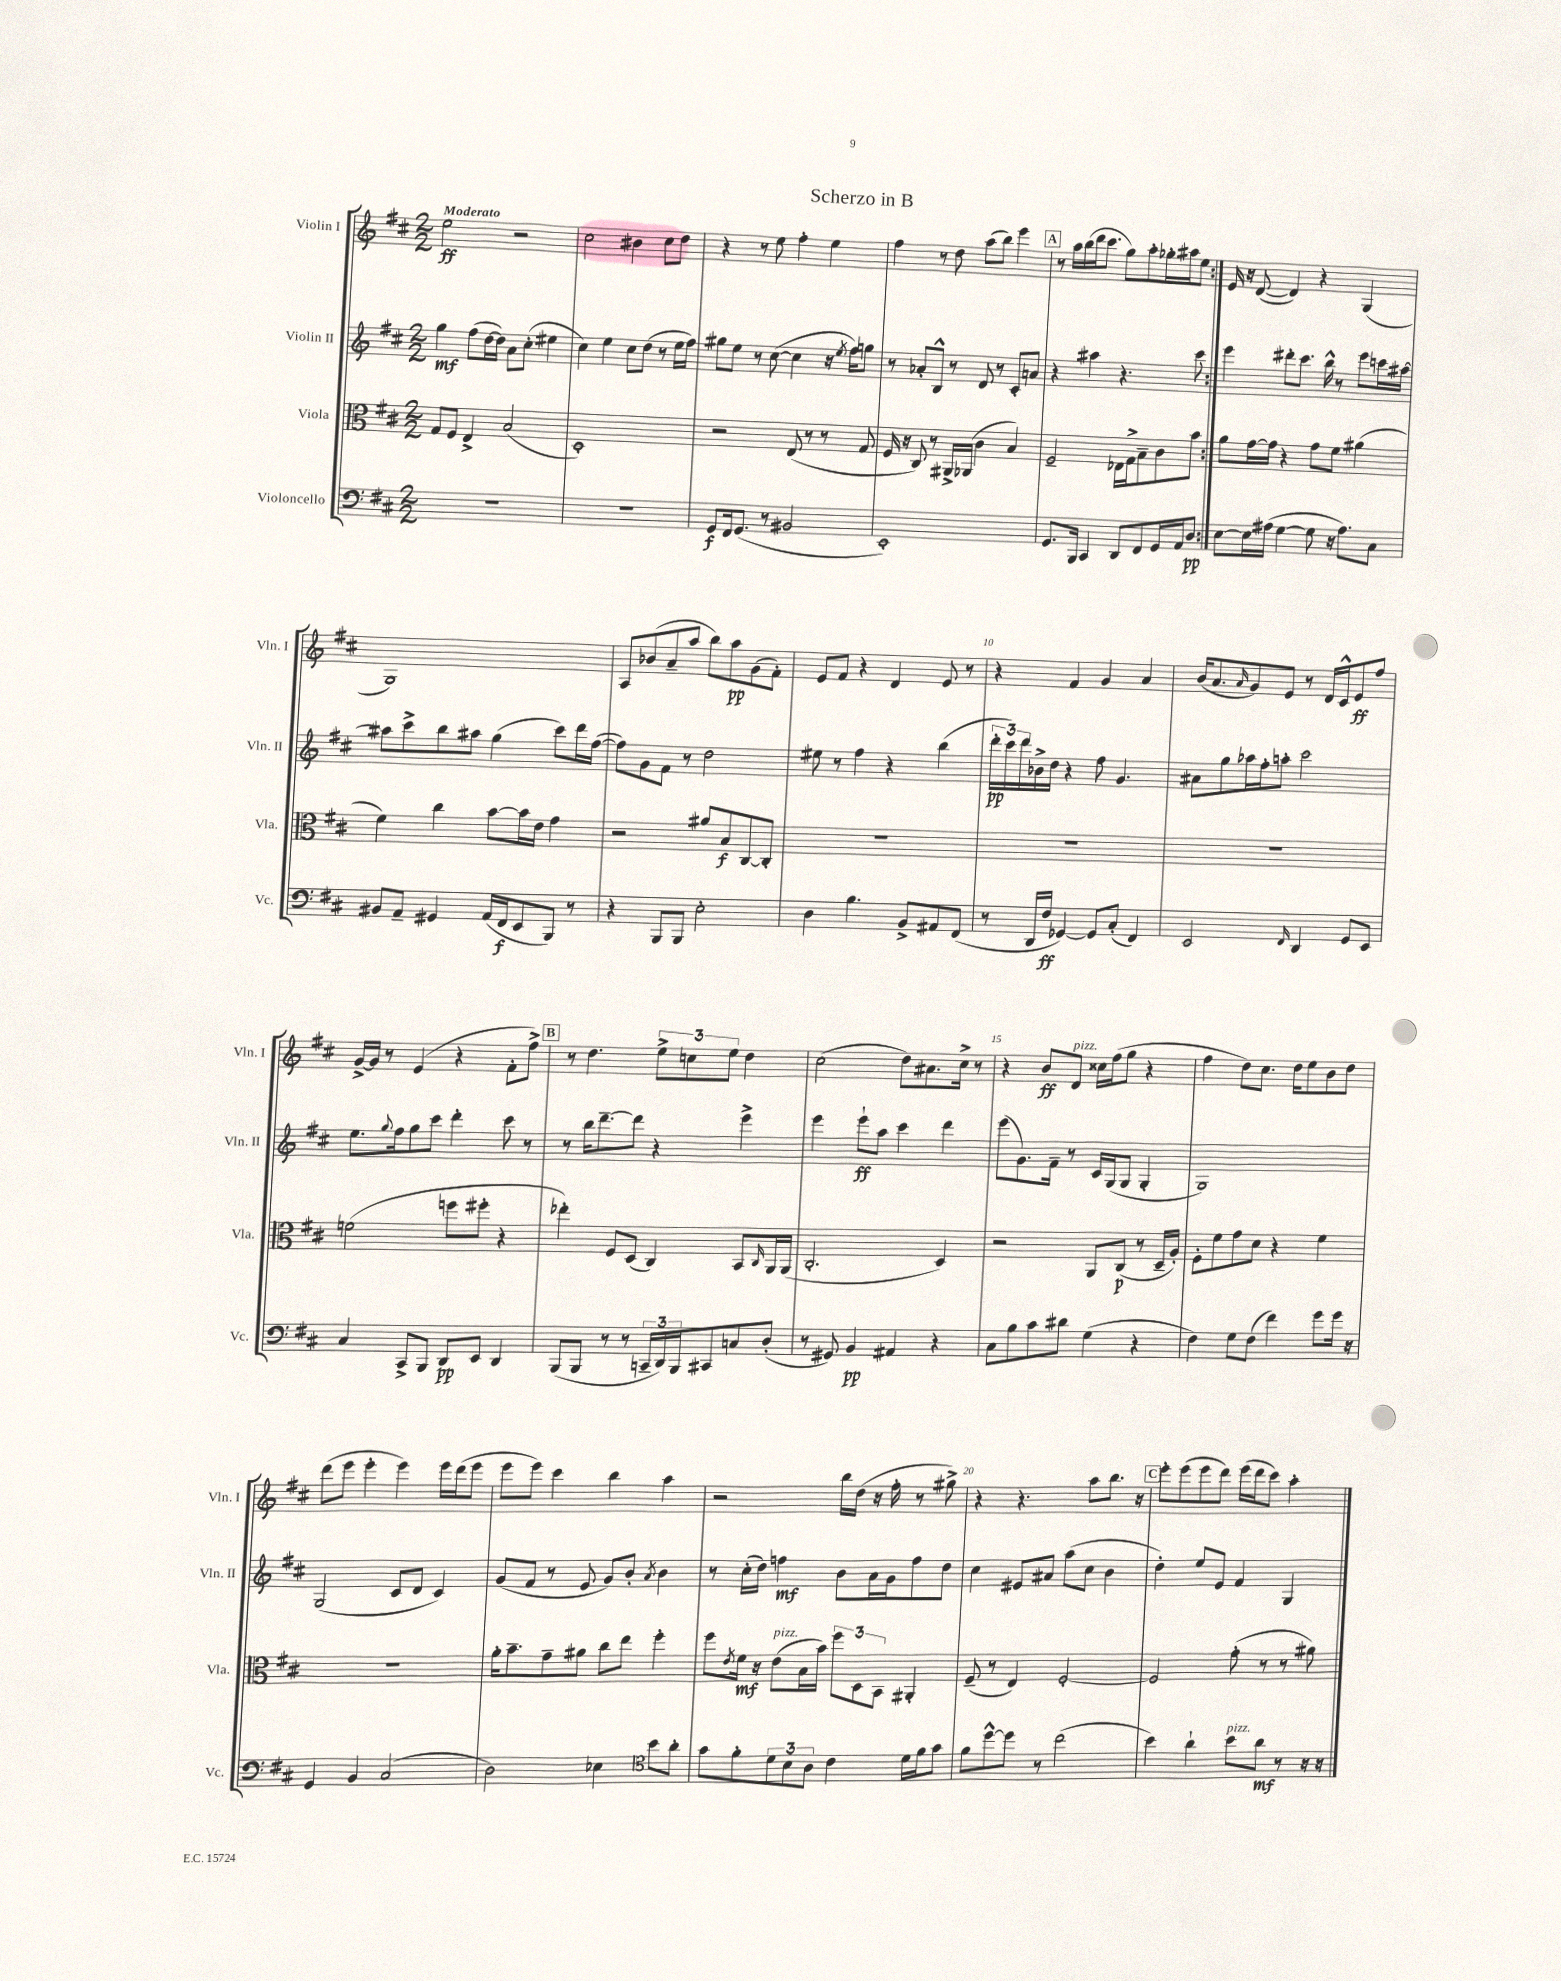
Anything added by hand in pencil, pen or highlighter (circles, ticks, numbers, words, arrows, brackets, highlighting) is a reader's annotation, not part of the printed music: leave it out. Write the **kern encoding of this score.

**kern	**dynam	**kern	**dynam	**kern	**dynam	**kern	**dynam
*part4	*part4	*part3	*part3	*part2	*part2	*part1	*part1
*staff4	*staff4	*staff3	*staff3	*staff2	*staff2	*staff1	*staff1
*I"Violoncello	*	*I"Viola	*	*I"Violin II	*	*I"Violin I	*
*I'Vc.	*	*I'Vla.	*	*I'Vln. II	*	*I'Vln. I	*
*clefF4	*	*clefC3	*	*clefG2	*	*clefG2	*
*k[f#c#]	*	*k[f#c#]	*	*k[f#c#]	*	*k[f#c#]	*
*M2/2	*	*M2/2	*	*M2/2	*	*M2/2	*
=1	=1	=1	=1	=1	=1	=1	=1
!	!	!	!	!	!	!LO:TX:a:B:t=Moderato	!
1r	.	8G/L	.	4gg\	mf	2ee\	ff
.	.	8F#/J	.	.	.	.	.
.	.	4E^/	.	(8ff#\L	.	.	.
.	.	.	.	[16dd\L	.	.	.
.	.	.	.	16dd\JJ])	.	.	.
.	.	(2B/	.	8a\L	.	2r	.
.	.	.	.	(8cc#'\J	.	.	.
.	.	.	.	4ee#X\	.	.	.
=2	=2	=2	=2	=2	=2	=2	=2
1r	.	1D')	.	4cc#\)	.	2cc#\	.
.	.	.	.	4ee\	.	.	.
.	.	.	.	8cc#\L	.	4b#X\	.
.	.	.	.	(8dd\J	.	.	.
.	.	.	.	8r	.	8cc#\L	.
.	.	.	.	16ee\LL	.	8dd\J	.
.	.	.	.	16ff#\JJ)	.	.	.
=3	=3	=3	=3	=3	=3	=3	=3
8GG/L	f	2r	.	8gg#X\L	.	4r	.
16FF#/k	.	.	.	8ee\J	.	.	.
(8.GG/J	.	.	.	.	.	.	.
.	.	.	.	8r	.	8r	.
8r	.	.	.	([8cc#\	.	8ee\	.
2BB#X/	.	(8E/	.	4cc#\]	.	4ff#'\	.
.	.	8r	.	.	.	.	.
.	.	8r	.	16r	.	4ee\	.
.	.	.	.	8qee/	.	.	.
.	.	.	.	16ff#\KL)	.	.	.
.	.	8G/	.	8ggn\J	.	.	.
=4	=4	=4	=4	=4	=4	=4	=4
1EE')	.	16F#/	.	8r	.	4ff#\	.
.	.	16r	.	.	.	.	.
.	.	8C#/)	.	8a-X'/L	.	.	.
.	.	8r	.	8B^^/J	.	8r	.
.	.	16AA#X^/LL	.	8r	.	8dd\	.
.	.	(16AA-X/JJ	.	.	.	.	.
.	.	4c#\	.	8d/	.	(8aa\L	.
.	.	.	.	8r	.	8bb\J)	.
.	.	4B/)	.	8c#'/L	.	4eee\	.
.	.	.	.	8an/J	.	.	.
!!LO:REH:place=s1:t=A
=5	=5	=5	=5	=5	=5	=5	=5
8.GG/L	.	2F#~/	.	4r	.	8r	.
.	.	.	.	.	.	16aa\LL	.
16BBB/Jk	.	.	.	.	.	(16bb\	.
4CC#/	.	.	.	4aa#X\	.	16ddd\J	.
.	.	.	.	.	.	8.ccc#\J	.
8DD/L	.	16E-X\LL	.	4.r	.	8gg\L)	.
.	.	16G^\J	.	.	.	.	.
8FF#/	.	8B~\	.	.	.	8aa'\	.
16GG/L	.	8c#\	.	.	.	16gg-X'\L	.
16AA/J	.	.	.	.	.	16aa#X\J	.
8D/J	pp	8b\J	.	8ccc#\	.	8ee\J	.
=6:|!	=6:|!	=6:|!	=6:|!	=6:|!	=6:|!	=6:|!	=6:|!
[8E\L	.	8a\L	.	4eee\	.	16e/	.
.	.	.	.	.	.	16r	.
16E\L]	.	[16g\L	.	.	.	([8d/	.
(16A#X\JJ	.	16g\JJ]	.	.	.	.	.
[4G\	.	4r	.	8ddd#X'\L	.	4d/])	.
.	.	.	.	8.ccc#\J	.	.	.
8G\]	.	8g\L	.	.	.	4r	.
.	.	.	.	16bb^^\	.	.	.
16r	.	8f#\J	.	8r	.	.	.
8.A#\L)	.	.	.	.	.	.	.
.	.	(4a#X\	.	8eee\L	.	(4G/	.
8C#\J	.	.	.	16cccn\L	.	.	.
.	.	.	.	[16aa#X\JJ	.	.	.
!!LO:LB:g=z
=7	=7	=7	=7	=7	=7	=7	=7
8BB#X/L	.	4f#\)	.	8aa#X\L]	.	1G)	.
8AA~/J	.	.	.	8ccc#^\	.	.	.
4GG#X/	.	4cc#\	.	8bb\	.	.	.
.	.	.	.	8aa#X\J	.	.	.
(16AA/LL	.	[8b\L	.	(4gg\	.	.	.
16FF#/J	f	.	.	.	.	.	.
8EE/	.	16b\L]	.	.	.	.	.
.	.	16e\JJ	.	.	.	.	.
8BBB/J)	.	4g\	.	8ccc#\L)	.	.	.
8r	.	.	.	16ddd\L	.	.	.
.	.	.	.	([16ff#\JJ	.	.	.
=8	=8	=8	=8	=8	=8	=8	=8
4r	.	2r	.	8ff#\L])	.	8A/L	.
.	.	.	.	8g\	.	(8b-X/	.
8BBB/L	.	.	.	8f#\J	.	8a~/	.
8BBB/J	.	.	.	8r	.	8aa/J	.
2E'\	.	8a#X/L	.	2dd\	.	8bb\L)	.
.	.	8B/	f	.	.	8aa\	pp
.	.	[8C#/	.	.	.	(8g\	.
.	.	8C#'/J]	.	.	.	8f#'\J)	.
=9	=9	=9	=9	=9	=9	=9	=9
4D\	.	1r	.	8ee#X\	.	8e/L	.
.	.	.	.	8r	.	8f#/J	.
4.B\	.	.	.	4ff#\	.	4r	.
.	.	.	.	4r	.	4d/	.
8BB^/L	.	.	.	.	.	.	.
8AA#X/	.	.	.	(4bb\	.	8e/	.
(8FF#/J	.	.	.	.	.	8r	.
=10	=10	=10	=10	=10	=10	=10	=10
8r	.	1r	.	24ddd'\LL	pp	4r	.
.	.	.	.	24ccc#\)	.	.	.
.	.	.	.	24ddd\	.	.	.
16DD/LL	.	.	.	16b-X^\	.	.	.
16F#/JJ	ff	.	.	16dd\JJ	.	.	.
[4GG-X/)	.	.	.	4r	.	4f#/	.
8GG-/L]	.	.	.	8ff#\	.	4g/	.
(8C#'/J	.	.	.	4.g/	.	.	.
4FF#/)	.	.	.	.	.	4a/	.
=11	=11	=11	=11	=11	=11	=11	=11
2EE/	.	1r	.	8a#X\L	.	(16b/KL	.
.	.	.	.	.	.	8.a/	.
.	.	.	.	8gg\	.	.	.
.	.	.	.	.	.	16qqa/	.
.	.	.	.	16aa-X\L	.	8g/)	.
.	.	.	.	16ff#'\J	.	.	.
.	.	.	.	8aan'\J	.	8e/J	.
16qqFF#/	.	.	.	.	.	.	.
4DD/	.	.	.	2ccc#\	.	8r	.
.	.	.	.	.	.	16d/LL	.
.	.	.	.	.	.	16c#^^/J	.
8GG/L	.	.	.	.	.	8e/	ff
8EE/J	.	.	.	.	.	8ff#/J	.
!!LO:LB:g=z
=12	=12	=12	=12	=12	=12	=12	=12
4C#/	.	(2fn\	.	8.ee\L	.	[16g^/LL	.
.	.	.	.	.	.	16g/JJ]	.
.	.	.	.	.	.	8r	.
.	.	.	.	8qqgg/	.	.	.
.	.	.	.	16ff#\k	.	.	.
8CC#^/L	.	.	.	8gg\	.	(4e/	.
8BBB/J	.	.	.	8ccc#\J	.	.	.
8DD/L	pp	8ffn\L	.	4ddd'\	.	4r	.
8EE/J	.	8ff#X'\J	.	.	.	.	.
4DD/	.	4r	.	8ccc#\	.	8f#'\L	.
.	.	.	.	8r	.	8ff#^\J)	.
!!LO:REH:place=s1:t=B
=13	=13	=13	=13	=13	=13	=13	=13
(8BBB/L	.	4ee-X'\)	.	8r	.	8r	.
8BBB/J	.	.	.	16bb\KL	.	4.dd\	.
.	.	.	.	[8.ddd~\	.	.	.
8r	.	8F#/L	.	.	.	.	.
8r	.	(8D/J	.	8ddd\J]	.	.	.
24CCn~/LL	.	4C#/)	.	4r	.	12ee^\L	.
24DD/)	.	.	.	.	.	.	.
24BBB/J	.	.	.	.	.	12ccn\	.
8CC#X/	.	.	.	.	.	.	.
.	.	.	.	.	.	12ee\J	.
8Cn/	.	8BB/L	.	4eee^\	.	4dd\	.
.	.	16qqC#/	.	.	.	.	.
(8D'/J	.	16AA/L	.	.	.	.	.
.	.	(16AA/JJ	.	.	.	.	.
=14	=14	=14	=14	=14	=14	=14	=14
8r	.	2.C#'/	.	4eee\	.	(2cc#\	.
8GG#X/)	.	.	.	.	.	.	.
4BB/	pp	.	.	8eee`\L	ff	.	.
.	.	.	.	8aa\J	.	.	.
4AA#X/	.	.	.	4ccc#\	.	8dd\L)	.
.	.	.	.	.	.	8.a#X\	.
4r	.	4D/)	.	4ddd\	.	.	.
.	.	.	.	.	.	16cc#^\Jk	.
.	.	.	.	.	.	8r	.
=15	=15	=15	=15	=15	=15	=15	=15
8C#\L	.	2r	.	(8eee\L	.	4r	.
8B\	.	.	.	8.g\)	.	.	.
8c#\	.	.	.	.	.	8b/L	ff
.	.	.	.	16f#~\Jk	.	.	.
!	!	!	!	!	!	!LO:TX:a:i:t=pizz.	!
8d#X\J	.	.	.	8r	.	8d/J	.
(4G\	.	8AA/L	.	16c#/LL	.	16cc##X\LL	.
.	.	.	.	(16G/J	.	(16ff#\J	.
.	.	(8C#/J	p	8G/J	.	8gg\J	.
4r	.	8r	.	4G'/	.	4r	.
.	.	16D~/LL	.	.	.	.	.
.	.	16A'/JJ)	.	.	.	.	.
=16	=16	=16	=16	=16	=16	=16	=16
4F#\)	.	8F#'\L	.	1G)	.	4ff#\	.
.	.	8f#\	.	.	.	.	.
8G\L	.	8g\	.	.	.	8dd\L)	.
(8F#\J	.	8d\J	.	.	.	8.cc#\J	.
4f#\)	.	4r	.	.	.	.	.
.	.	.	.	.	.	16dd\KL	.
.	.	.	.	.	.	8ee\	.
8g\L	.	4f#\	.	.	.	8b\	.
16g\Jk	.	.	.	.	.	8dd\J	.
16r	.	.	.	.	.	.	.
!!LO:LB:g=z
=17	=17	=17	=17	=17	=17	=17	=17
4GG/	.	1r	.	(2G/	.	(8ddd\L	.
.	.	.	.	.	.	8eee\J	.
4BB/	.	.	.	.	.	4eee'\	.
(2C#/	.	.	.	8c#/L	.	4eee\)	.
.	.	.	.	8d/J	.	.	.
.	.	.	.	4c#/)	.	16eee\LL	.
.	.	.	.	.	.	(16ddd\J	.
.	.	.	.	.	.	8eee\J	.
=18	=18	=18	=18	=18	=18	=18	=18
2D\)	.	16a'\KL	.	(8g/L	.	8eee\L	.
.	.	8.b~\	.	.	.	.	.
.	.	.	.	8f#/J	.	8eee\J)	.
.	.	8g~\	.	8r	.	4ccc#\	.
.	.	8a#X\J	.	8e/	.	.	.
4E-X\	.	8cc#\L	.	8g/L)	.	4bb\	.
.	.	8ee\J	.	8b'/J	.	.	.
*clefC4	*	*	*	*	*	*	*
.	.	.	.	8qa/	.	.	.
8b\L	.	4ff#'\	.	4b\	.	4aa\	.
8a'\J	.	.	.	.	.	.	.
=19	=19	=19	=19	=19	=19	=19	=19
8g\L	.	8ff#\L	.	8r	.	2r	.
.	.	8qe/	.	.	.	.	.
8f#'\	.	16f#\Jk	mf	(16cc#'\LL	.	.	.
.	.	16r	.	16dd\JJ)	.	.	.
!	!	!LO:TX:a:i:t=pizz.	!	!	!	!	!
12d\	.	(8e\L	.	4ffn\	mf	.	.
12B\	.	.	.	.	.	.	.
.	.	16B\L	.	.	.	.	.
12A\J	.	.	.	.	.	.	.
.	.	16b\JJ)	.	.	.	.	.
4c#\	.	12ff#\L	.	8b\L	.	16bb\LL	.
.	.	.	.	.	.	(16dd\JJ	.
.	.	12D\	.	.	.	.	.
.	.	.	.	16a\L	.	16r	.
.	.	12BB\J	.	.	.	.	.
.	.	.	.	16g\J	.	16ff#'\	.
16d\LL	.	4AA#X'/	.	8ff\	.	8r	.
16f#\J	.	.	.	.	.	.	.
8g\J	.	.	.	8dd\J	.	8gg#X^\)	.
=20	=20	=20	=20	=20	=20	=20	=20
8f#\L	.	(8F#~/	.	4cc#\	.	4r	.
[8dd^^\	.	8r	.	.	.	.	.
8dd\J]	.	4E/)	.	8e#X/L	.	4.r	.
8r	.	.	.	8a#X/J	.	.	.
(2cc#\	.	[2F#'/	.	(8aa\L	.	.	.
.	.	.	.	8cc#\J	.	8aa\L	.
.	.	.	.	4b\	.	8.bb\J	.
.	.	.	.	.	.	16r	.
!!LO:REH:place=s1:t=C
=21	=21	=21	=21	=21	=21	=21	=21
4b\)	.	2F#/]	.	4dd'\)	.	8eee'\L	.
.	.	.	.	.	.	(8eee\	.
4a`\	.	.	.	8ee/L	.	8eee\	.
.	.	.	.	8e/J	.	8ddd\J)	.
!LO:TX:a:i:t=pizz.	!	!	!	!	!	!	!
8b\L	.	(8g'\	.	4f#/	.	(16eee\LL	.
.	.	.	.	.	.	16ddd\J	.
8a\J	mf	8r	.	.	.	8ccc#\J)	.
8r	.	8r	.	4G/	.	4aa'\	.
16r	.	8a#X\)	.	.	.	.	.
16r	.	.	.	.	.	.	.
==	==	==	==	==	==	==	==
*-	*-	*-	*-	*-	*-	*-	*-
